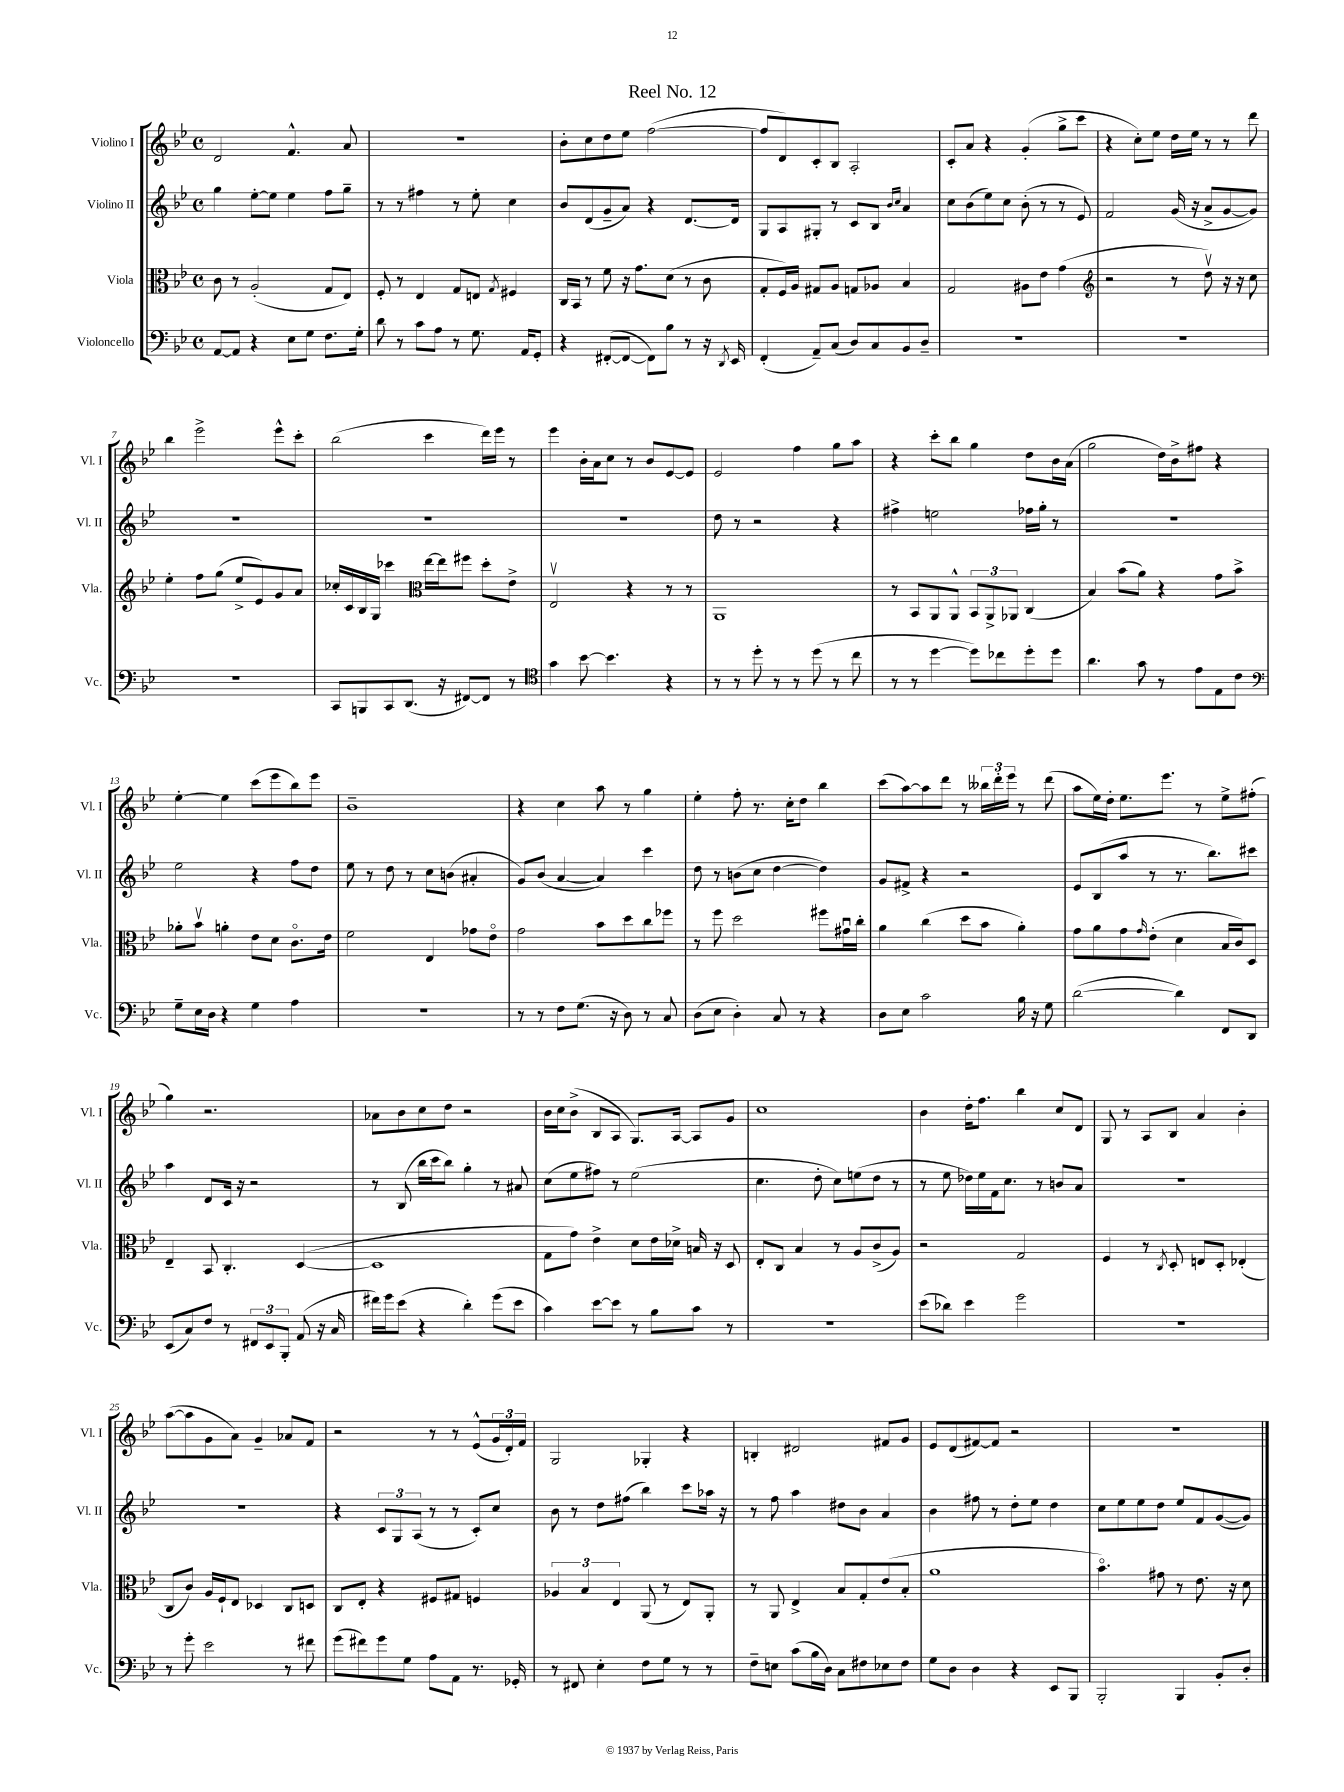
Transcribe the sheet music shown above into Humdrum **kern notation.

**kern	**kern	**kern	**kern
*staff4	*staff3	*staff2	*staff1
*clefF4	*clefC3	*clefG2	*clefG2
*k[b-e-]	*k[b-e-]	*k[b-e-]	*k[b-e-]
*M4/4	*M4/4	*M4/4	*M4/4
*met(c)	*met(c)	*met(c)	*met(c)
[8AA	8c	4gg	2d
8AA]	8r	.	.
4r	(2A'	[8ee-'	.
.	.	8ee-]	.
8E-	.	4ee-	4.f^^
8G	.	.	.
8.F	8G	8ff	.
.	8E-)	8gg~	8a
16G'	.	.	.
=	=	=	=
8d	8F'	8r	1r
8r	8r	8r	.
8c	4E-	4ff#	.
8A	.	.	.
8r	8G	8r	.
8.G	8E	8ee-'	.
.	8qG	.	.
.	4F#	4cc	.
16AA	.	.	.
8GG'	.	.	.
=	=	=	=
4r	16C	8b-	8b-'
.	16BB-	.	.
.	8r	(8d	8cc
([8FF#'	8f	8g~	8dd
8FF#_	16r	8a)	8ee-
.	8.g	.	.
8FF#])	.	4r	([2ff
8B-	(8d	.	.
8r	8r	[8.d	.
16r	8c	.	.
8qDD	.	.	.
16EE-	.	16d]	.
=	=	=	=
(4FF'	8G'	8G	8ff]
.	16F)	8A	8d)
.	16A	.	.
8AA~)	8G#	8G#'	8c'
(8C	8A	8r	8B-
8D)	8G	8c	2A'
8C	8A-	8B-	.
.	.	16qqb-	.
.	.	16qqcc	.
8BB-	4B-	4a	.
8D~	.	.	.
=	=	=	=
1r	2G	8cc	8c'
.	.	(8b-	8a
.	.	8ee-)	4r
.	.	8cc	.
.	8A#	(8b-'	(4g'
.	8e-	8r	.
.	(4g	8r	8gg^
.	.	8e-)	8ccc
=	=	=	=
*	*clefG2	*	*
1r	2r	2f	4r
.	.	.	8cc')
.	.	.	8ee-
.	8r	(16g	16dd
.	.	16r	16ee-
.	8ddv)	8a^	8r
.	16r	[8g	8r
.	16r	.	.
.	8cc	8g])	8ddd
=	=	=	=
1r	4ee-'	1r	4bb-
.	8ff	.	2eee-^
.	(8gg	.	.
.	8ee-^	.	.
.	8e-)	.	.
.	8g	.	8eee-^^
.	8a	.	8ccc'
=	=	=	=
8CC	16cc-'	1r	(2bb-
.	16c	.	.
8BBB	16B-	.	.
.	16G	.	.
8CC	4ccc-	.	.
(8.DD	.	.	.
*	*clefC3	*	*
.	[16ee-	.	4ccc
16r	16ee-]	.	.
[8FF#)	8ff#	.	.
8FF#]	8dd'	.	16ddd)
.	.	.	16eee-
8r	8e-^	.	8r
=	=	=	=
*clefC4	*	*	*
4g	2E-v	1r	4eee-
[8b-	.	.	16b-'
.	.	.	16a
4.b-]	.	.	8cc
.	4r	.	8r
.	.	.	8b-
4r	8r	.	[8e-
.	8r	.	8e-]
=	=	=	=
8r	1AA	8dd	2e-
8r	.	8r	.
8dd'	.	2r	.
8r	.	.	.
8r	.	.	4ff
(8dd	.	.	.
8r	.	4r	8gg
8cc	.	.	8aa
=	=	=	=
8r	8r	4ff#^	4r
8r	8BB-	.	.
[4dd	8AA	2ee	8ccc'
.	8AA^^	.	8bb-
8dd])	12BB-	.	4gg
.	12AA^	.	.
8cc-	.	.	.
.	12AA-	.	.
8dd'	(4C	16ff-	8dd
.	.	16gg'	.
8dd	.	8r	16b-
.	.	.	(16a
=	=	=	=
4.a	4B-)	1r	2gg
.	(8b-	.	.
8g	8a)	.	.
8r	4r	.	16dd)
.	.	.	16b-^
8e-	.	.	8ff#
8E-	8g	.	4r
8c	8b-^	.	.
=	=	=	=
*clefF4	*	*	*
8G~	8a-'	2ee-	[4ee-'
16E-	8b-v	.	.
16D	.	.	.
4r	4a'	.	4ee-]
4G	8e-	4r	(8ccc
.	8d	.	8eee-
4A	8.co	8ff	8bb-)
.	.	8dd	8eee-
.	16e-	.	.
=	=	=	=
1r	2f	8ee-	1b-~
.	.	8r	.
.	.	8dd	.
.	.	8r	.
.	4E-	8cc	.
.	.	(8b	.
.	8g-	4a#'	.
.	8e-o	.	.
=	=	=	=
8r	2g	8g)	4r
8r	.	(8b-	.
8F	.	[4a	4cc
(8.G	.	.	.
.	8b-	4a])	8aa
16r	.	.	.
8D)	8dd	.	8r
8r	8cc	4ccc	4gg
8C	8ff-	.	.
=	=	=	=
(8D	8r	8dd	4ee-'
8E-	8ff	8r	.
4D')	2dd	(8b	8ff'
.	.	8cc	8.r
8C	.	[4dd	.
.	.	.	16cc'
8r	.	.	8dd
4r	8ff#	4dd])	4bb-
.	16g#u	.	.
.	16cc'	.	.
=	=	=	=
8D	4a	8g	(8ccc
8E-	.	8f#^	[8aa)
2c	(4cc	4r	8aa]
.	.	.	8ddd
.	8dd	2r	8r
.	8b-	.	24bb--
.	.	.	24ddd'
.	.	.	24eee-
16B-	4a')	.	8r
16r	.	.	.
8G	.	.	(8ddd
=	=	=	=
([2d	8g	8e-	8aa
.	8a	(8B-	16ee-)
.	.	.	16dd'
.	8g	8aa	8.ee-
.	16qqg	.	.
.	(8e-'	8r	.
.	.	.	8.eee-
4d])	4d	8.r	.
.	.	.	8r
.	.	8.bb-)	.
8FF	16B-	.	8ee-^
.	16c)	.	.
8DD	8D	8ccc#	(8ff#'
=	=	=	=
(8EE-	4E-~	4aa	4gg)
8C)	.	.	.
8F	8BB-	8d	2.r
8r	4.C'	16c	.
.	.	16r	.
12FF#	.	2r	.
12EE-	.	.	.
12BBB-'	.	.	.
(8AA	([4D	.	.
16r	.	.	.
16C	.	.	.
=	=	=	=
16f#)	1D]	8r	8a-
16g	.	.	.
(8e-	.	(8B-	8b-
4r	.	16bb-	8cc
.	.	16ccc	.
.	.	8bb-)	8dd
4d')	.	4gg'	2r
(8g	.	8r	.
8e-	.	8a#	.
=	=	=	=
4c)	8G	(8cc	16b-
.	.	.	16cc
.	8g)	8ee-	(8b-^
[8e-	4e-^	8ff#)	8B-
8e-]	.	8r	8A
8r	8d	(2ee-	8.G)
8B-	16e-	.	.
.	16d-^	.	[16A
8c	16B	.	8A]
.	16r	.	.
8r	8D	.	8g
=	=	=	=
1r	8E-'	4.cc	1cc
.	8C	.	.
.	4B-	.	.
.	.	8dd'	.
.	8r	8cc)	.
.	8A	(8ee	.
.	(8c^	8dd	.
.	8A)	8r	.
=	=	=	=
(8e-	2r	8r	4b-
8d-)	.	8ee-	.
4e-	.	16dd-)	16dd'
.	.	16ee-	8.ff
.	.	16f	.
.	.	8.cc	.
2g	2G	.	4bb-
.	.	8r	.
.	.	8b	8cc
.	.	8a	8d
=	=	=	=
1r	4F	1r	8G
.	.	.	8r
.	8r	.	8A
.	8qC	.	.
.	8D'	.	8B-
.	8E	.	4a
.	8D'	.	.
.	(4E-'	.	4b-'
=	=	=	=
8r	8C	1r	([8aa
8g'	8c)	.	8aa]
2e-	16A	.	8g
.	16F`	.	.
.	8E-	.	8a)
.	4D-	.	4g~
8r	8C	.	8a-
8f#	8D	.	8f
=	=	=	=
(8g	8C	4r	2r
8f#)	8E-'	.	.
8g	4r	12c	.
.	.	12G	.
8G	.	.	.
.	.	(12A	.
8A	8F#	8r	8r
8AA	8G#	8r	8r
8.r	4F	8c')	(8e-^^
.	.	8cc	24g
.	.	.	24d')
16GG-'	.	.	.
.	.	.	24f
=	=	=	=
8r	6A-	8b-	2G
8FF#	.	8r	.
.	6B-	.	.
4E-'	.	8dd	.
.	6E-	.	.
.	.	(8ff#	.
8F	(8AA	4bb-)	4G-'
8G	8r	.	.
8r	8E-)	8ccc	4r
8r	8AA'	16aa-	.
.	.	16r	.
=	=	=	=
8F~	8r	8r	4B'
8E	8AA	8ff	.
(8c	4E-^	4aa	2d#
16B-	.	.	.
16D)	.	.	.
8C	8B-	8dd#	.
8F#	8G'	8b-	.
8E-	(8e-	4a	8f#
8F#	8B-'	.	8g
=	=	=	=
8G	1a	4b-	8e-
8D	.	.	(8d
4D	.	8ff#	[8f#)
.	.	8r	8f#]
4r	.	8dd'	2r
.	.	8ee-	.
8EE-	.	4dd	.
8BBB-	.	.	.
=	=	=	=
2BBB-'	4.b-o)	8cc	1r
.	.	8ee-	.
.	.	8ee-	.
.	8g#	8dd	.
4BBB-	8r	8ee-	.
.	8.e-	8f	.
8BB-'	.	([8g	.
.	16r	.	.
8D'	8d	8g])	.
==	==	==	==
*-	*-	*-	*-
